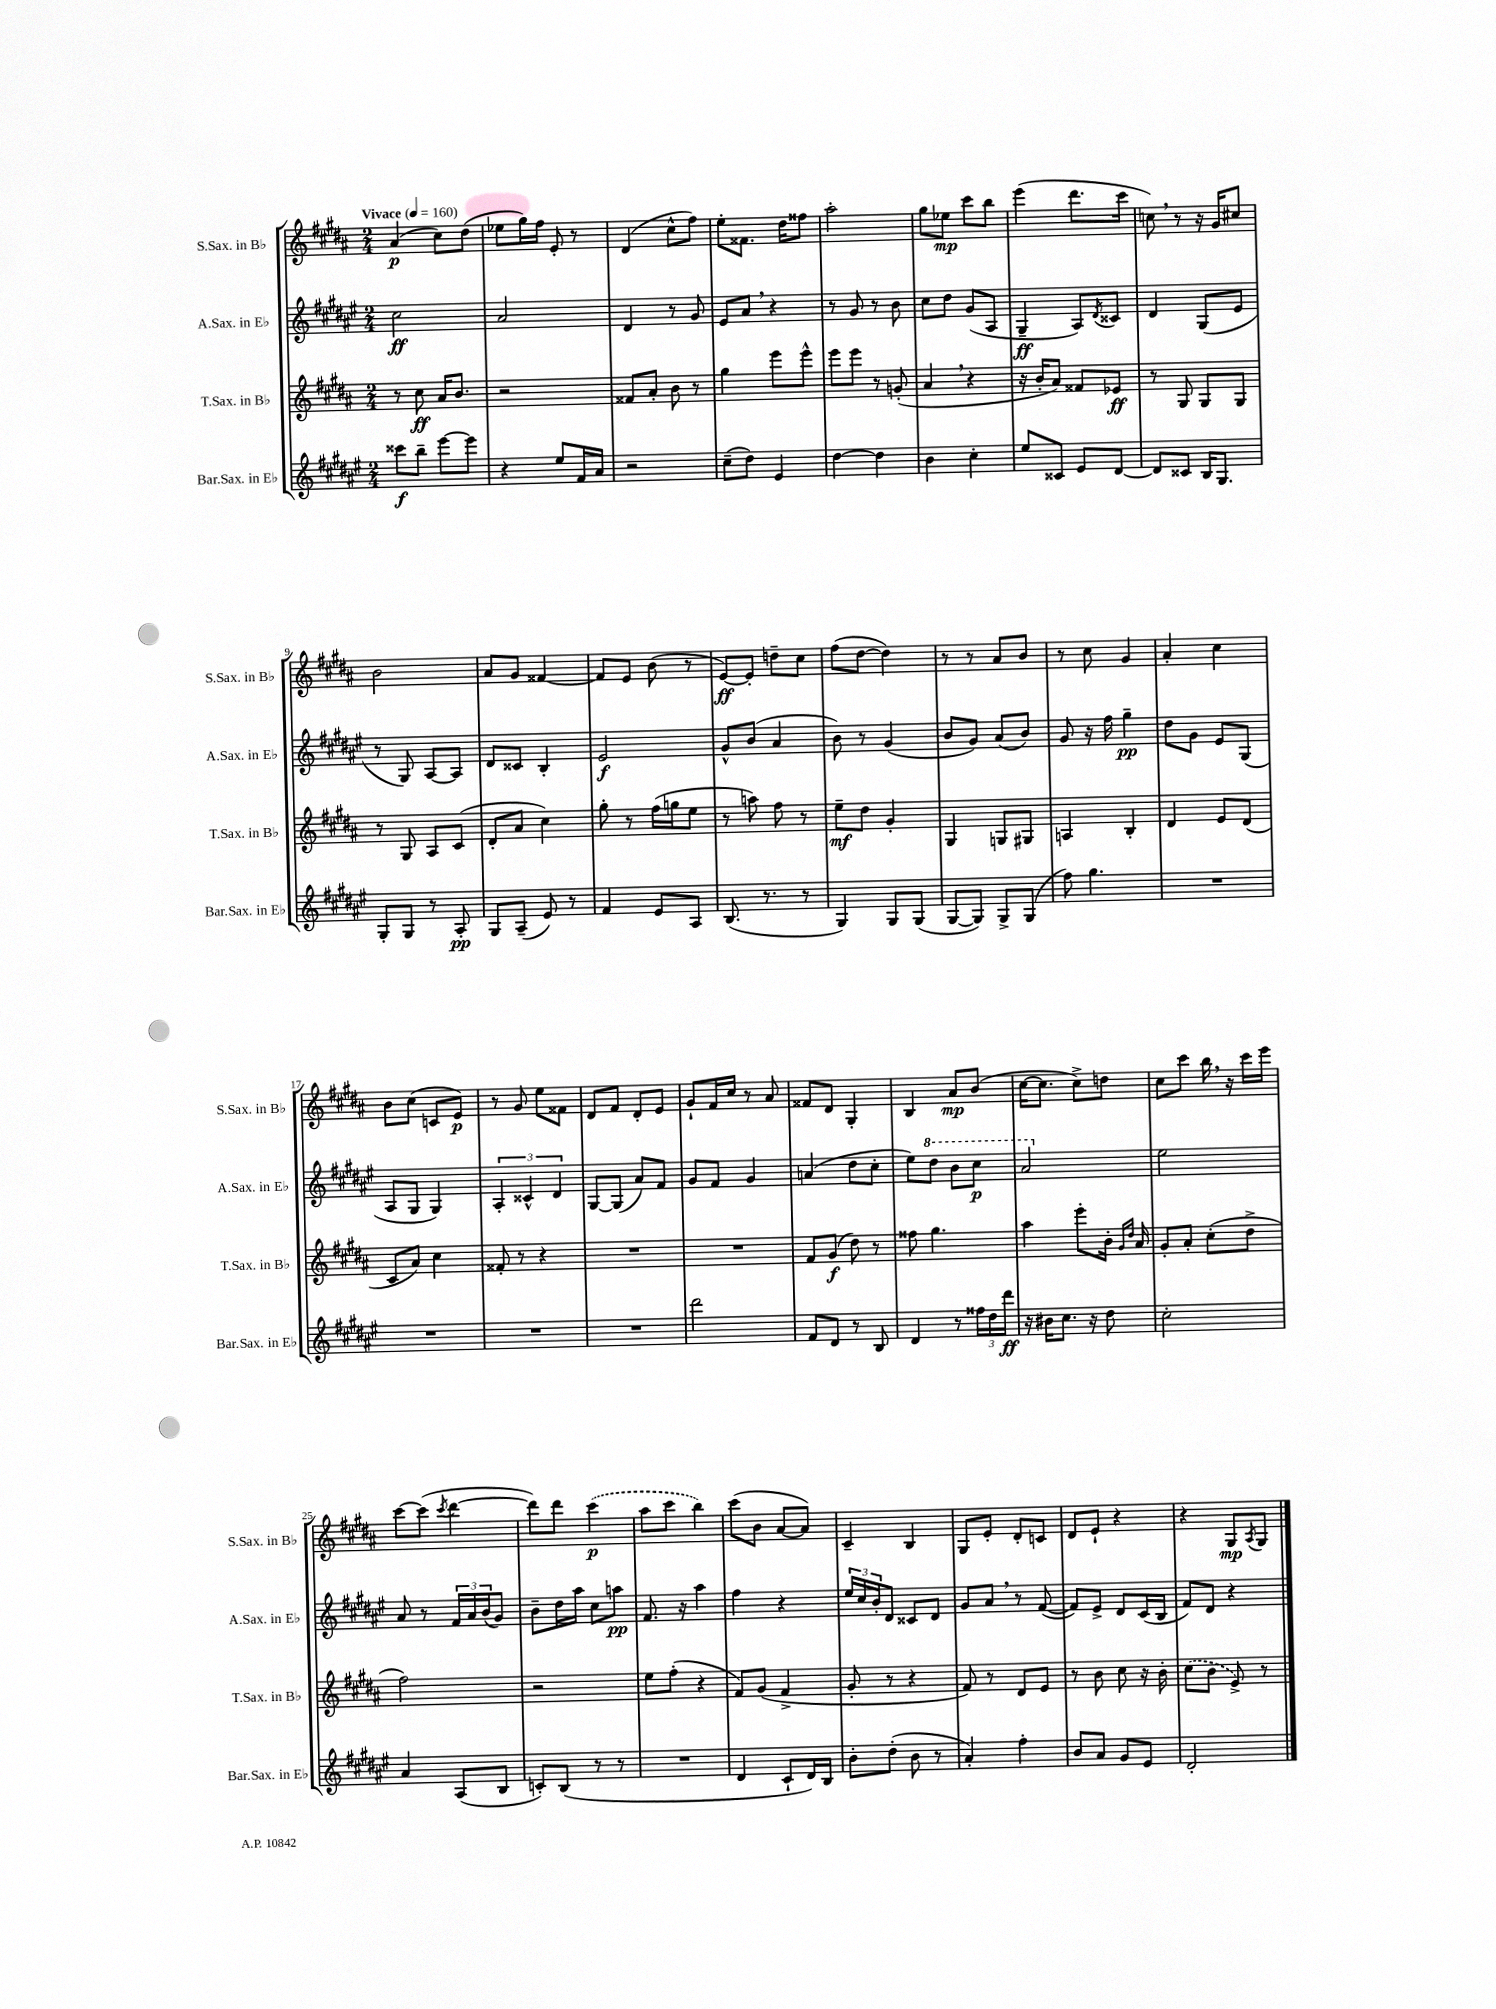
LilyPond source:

<<
\new StaffGroup <<
\new Staff = "s0" \with { instrumentName = "S.Sax. in Bb" shortInstrumentName = "S.Sax. in Bb" } {
    \clef treble \key b \major \numericTimeSignature \time 2/4 \tempo "Vivace" 4 = 160
    ais'4\p( cis''8) dis''8( |
    ees''8 gis''16) fis''16 e'8-. r8 |
    dis'4( cis''8-^ fis''8) |
    e''8-. fisis'8. dis''16 fisis''8 |
    ais''2-. |
    gis''8 ees''8\mp cis'''8 b''8 |
    e'''4( dis'''8. cis'''16 |
    c''8) \breathe r8 r16 gis'16 cis''8 |
    b'2 |
    ais'8 gis'8 fisis'4~ |
    fisis'8 e'8 b'8( r8 |
    e'8~\ff) e'8-. d''8-- cis''8 |
    fis''8( dis''8~ dis''4) |
    r8 r8 ais'8 b'8 |
    r8 cis''8 gis'4 |
    ais'4-. cis''4 |
    b'8 cis''8( c'8 e'8\p) |
    r8 gis'8 e''8 fisis'8 |
    dis'8 fis'8 dis'8-. e'8 |
    gis'8-! fis'16 cis''16 r8 ais'8 |
    fisis'8 dis'8 gis4-. |
    b4 ais'8\mp b'8( |
    cis''16~ cis''8. cis''8->) d''8 |
    cis''8 cis'''8 b''16 \breathe r16 cis'''16 e'''16 |
    cis'''8~ cis'''8( \acciaccatura { cis'''8 } dis'''4~ |
    dis'''8) dis'''8 \once \slurDashed cis'''4\p( |
    ais''8 cis'''8 b''4) |
    cis'''8( b'8 ais'8~ ais'8) |
    cis'4-- b4 |
    gis8 e'8-. dis'8-. c'8 |
    dis'8 e'8-! r4 |
    r4 gis8\mp \acciaccatura { ais8 } gis8 \bar "|." |
}
\new Staff = "s1" \with { instrumentName = "A.Sax. in Eb" shortInstrumentName = "A.Sax. in Eb" } {
    \clef treble \key fis \major \numericTimeSignature \time 2/4
    cis''2\ff |
    ais'2 |
    dis'4 r8 gis'8 |
    eis'8 ais'8 \breathe r4 |
    r8 gis'8 r8 b'8 |
    cis''8 dis''8 gis'8( ais8 |
    gis4--\ff ais8) \acciaccatura { dis'8 } cisis'8 |
    dis'4 gis8( eis'8 |
    r8 gis8) ais8~ ais8 |
    dis'8 cisis'8 b4-. |
    eis'2\f |
    gis'8-^ b'8( ais'4 |
    b'8) r8 gis'4( |
    b'8 gis'8) ais'8( b'8) |
    gis'8 r16 fis''16 gis''4--\pp |
    dis''8 gis'8 eis'8 gis8( |
    ais8 gis8 gis4) |
    \tuplet 3/2 { ais4-. cisis'4-^ dis'4 } |
    gis8~ gis8( ais'8) fis'8 |
    gis'8 fis'8 gis'4 |
    a'4( dis''8 cis''8-. |
    eis''8) \ottava #1 dis'''8 b''8 cis'''8\p |
    ais''2 \ottava #0 |
    eis''2 |
    ais'8 r8 \tuplet 3/2 { fis'16 ais'16 b'16( } gis'8) |
    b'8-- dis''16 ais''16 cis''8 a''8\pp |
    fis'8. r16 ais''4 |
    fis''4 r4 |
    \tuplet 3/2 { eis''16 cis''16 b'16-. } dis'8 cisis'8 dis'8 |
    gis'8 ais'8 \breathe r8 fis'8~( |
    fis'8) eis'8-> dis'8 cis'16( b16 |
    fis'8) dis'8 r4 \bar "|." |
}
\new Staff = "s2" \with { instrumentName = "T.Sax. in Bb" shortInstrumentName = "T.Sax. in Bb" } {
    \clef treble \key b \major \numericTimeSignature \time 2/4
    r8 cis''8\ff ais'16 b'8. |
    r2 |
    fisis'8 ais'8-. b'8 r8 |
    gis''4 e'''8 e'''8-^ |
    e'''8 e'''8 r8 g'8-.( |
    ais'4 \breathe r4 |
    r16 b'16-. ais'8) fisis'8 ees'8\ff |
    r8 gis8 gis8 gis8 |
    r8 gis8 ais8 cis'8( |
    dis'8-. ais'8 cis''4) |
    gis''8-. r8 fis''16( g''16 e''8 |
    r8 a''8) fis''8 r8 |
    e''8--\mf dis''8 gis'4-. |
    gis4 g8 gis8 |
    a4 b4-. |
    dis'4 e'8 dis'8( |
    cis'8 ais'8) cis''4 |
    fisis'8-. r8 r4 |
    R2 |
    R2 |
    fis'8 gis'8\f( dis''8) r8 |
    fisis''8 gis''4. |
    ais''4 e'''8-. b'16-. \grace { gis'16 dis''16 } ais'16 |
    gis'8-. ais'8-. cis''8-.( dis''8-> |
    fis''2) |
    r2 |
    e''8 fis''8-.( r4 |
    fis'8) gis'8( fis'4-> |
    gis'8-. r8 r4 |
    fis'8) r8 dis'8 e'8 |
    r8 b'8 cis''8 r16 b'16-. |
    \once \slurDashed cis''8( b'8 e'8->) r8 \bar "|." |
}
\new Staff = "s3" \with { instrumentName = "Bar.Sax. in Eb" shortInstrumentName = "Bar.Sax. in Eb" } {
    \clef treble \key fis \major \numericTimeSignature \time 2/4
    cisis'''8\f b''8-- eis'''8~ eis'''8 |
    r4 eis''8 fis'16 ais'16 |
    r2 |
    cis''8--( dis''8) eis'4 |
    dis''4~ dis''4 |
    b'4 cis''4-. |
    eis''8 cisis'8 eis'8 dis'8~ |
    dis'8 cisis'8 b16 gis8. |
    gis8-. gis8 r8 ais8-.\pp |
    gis8 ais8--( eis'8) r8 |
    fis'4 eis'8 ais8 |
    b8.( r8. r8 |
    gis4) gis8 gis8( |
    gis8~ gis8) gis8-> gis8( |
    fis''8) gis''4. |
    R2 |
    R2 |
    R2 |
    R2 |
    dis'''2 |
    fis'8 dis'8 r8 b8 |
    dis'4 r8 \tuplet 3/2 { fisis''16 dis''16 dis'''16\ff } |
    r16 bis'16 cis''8. r16 dis''8 |
    cis''2-. |
    ais'4 ais8( b8 |
    c'8-.) b8( r8 r8 |
    R2 |
    dis'4 cis'8-! dis'16) b16 |
    b'8-. dis''8-.( b'8 r8 |
    ais'4-.) fis''4-. |
    b'8 ais'8 gis'8 eis'8 |
    dis'2-. \bar "|." |
}
>>
>>
